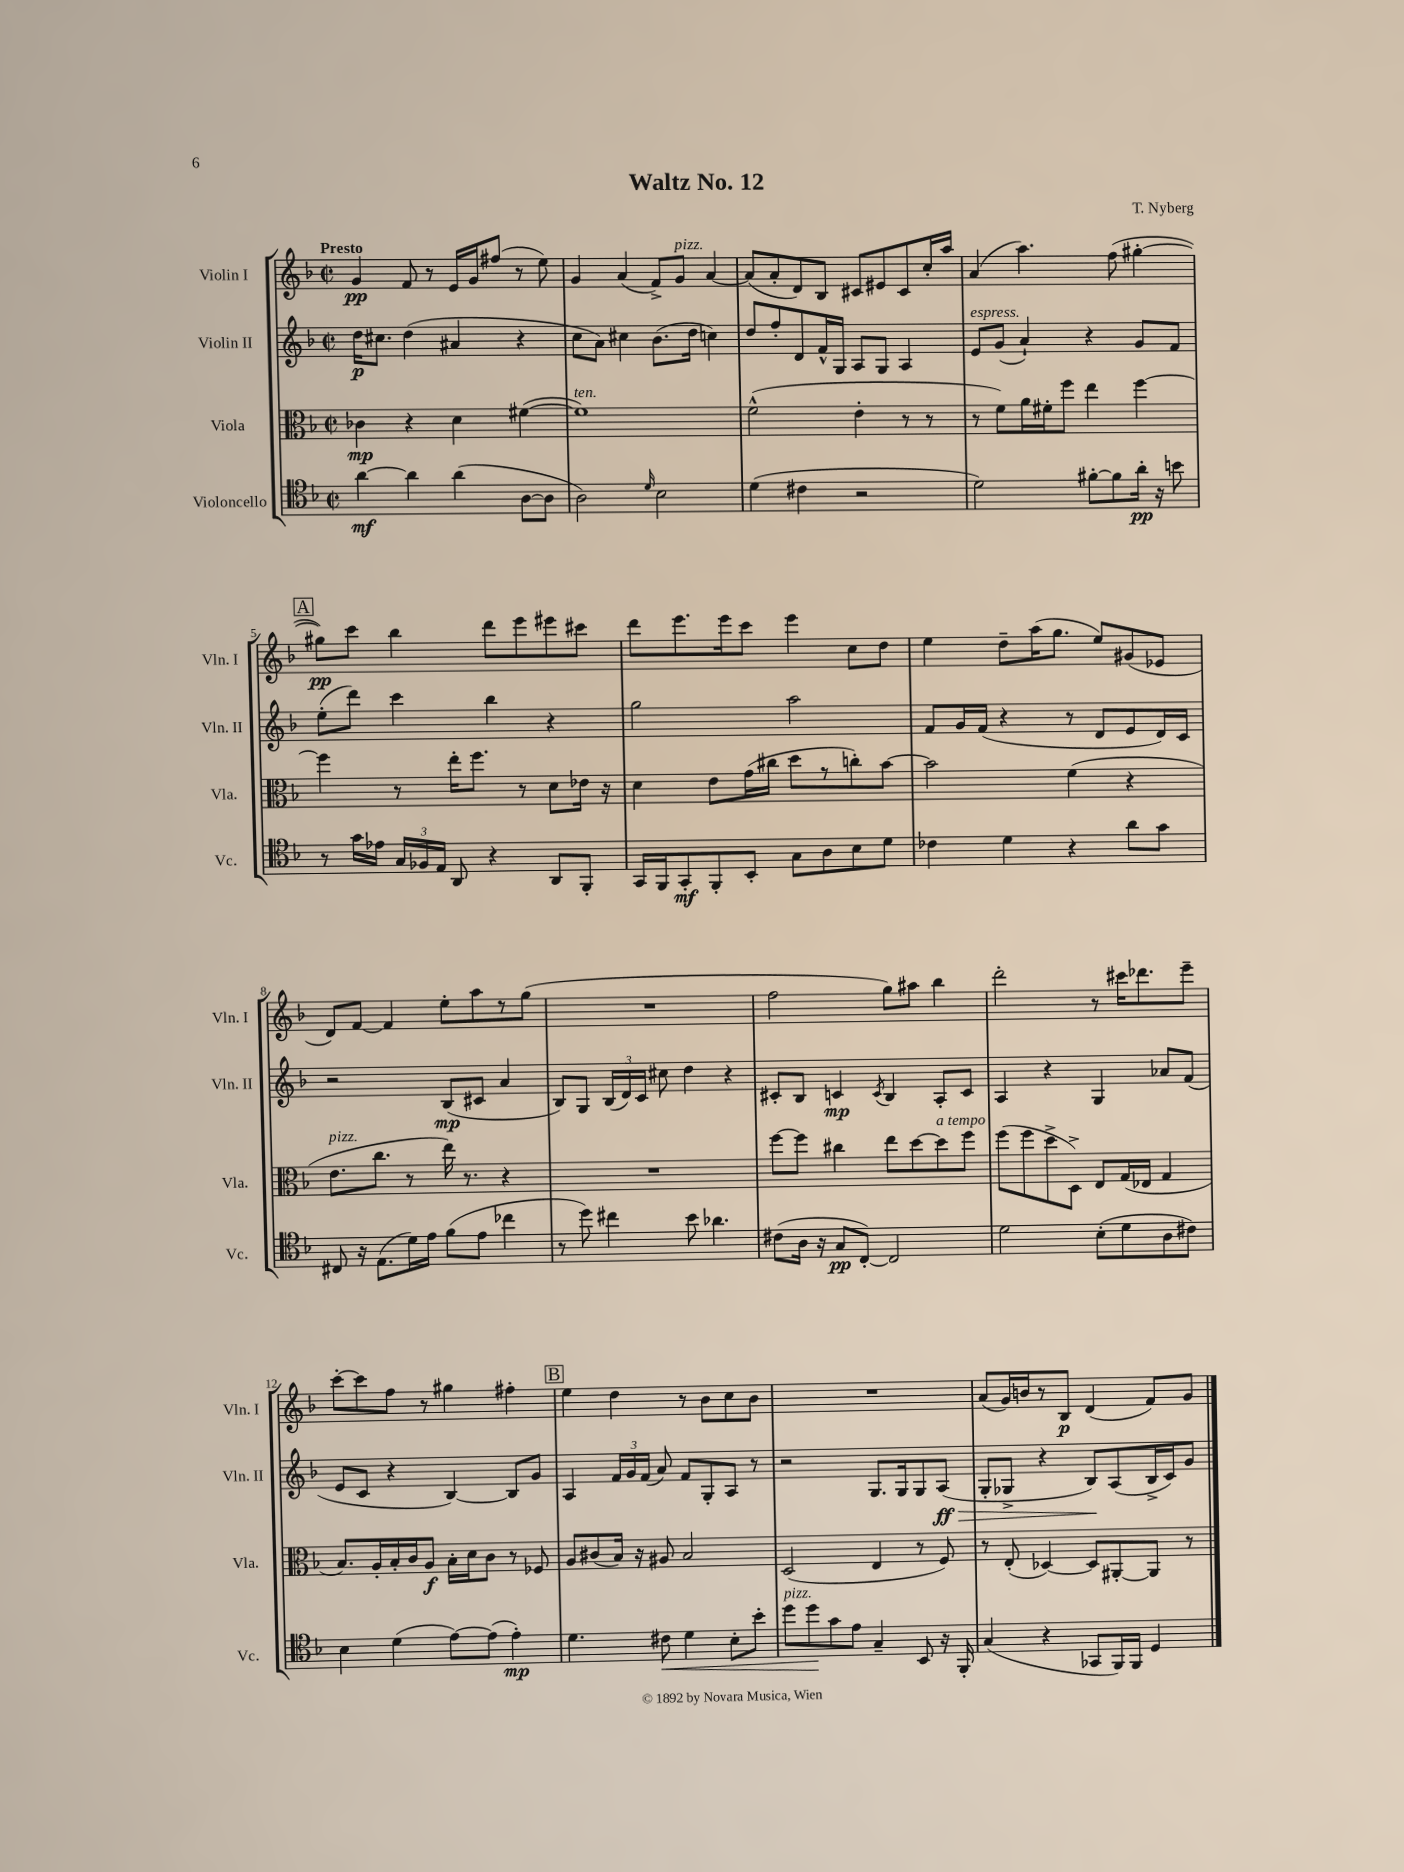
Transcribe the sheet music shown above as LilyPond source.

\header { title = "Waltz No. 12" composer = "T. Nyberg" }
<<
\new StaffGroup <<
\new Staff = "s0" \with { instrumentName = "Violin I" shortInstrumentName = "Vln. I" } {
    \clef treble \key f \major \defaultTimeSignature \time 2/2 \tempo "Presto"
    \autoBeamOff g'4\pp f'8 r8 e'16[ g'16 fis''8]( r8 e''8) |
    g'4 a'4( f'8[->) g'8]^\markup { \italic "pizz." } a'4~ |
    a'8[( a'8-. d'8) bes8] cis'8[ eis'8 cis'8 c''16-. a''16] |
    a'4( a''4.) f''8( gis''4~-. |
    \mark \markup { \box "A" } gis''8[\pp) c'''8] bes''4 d'''8[ e'''8 eis'''8 cis'''8] |
    d'''8[ e'''8. e'''16 c'''8] e'''4 c''8[ d''8] |
    e''4 d''8[-- a''16( g''8.] e''8[) gis'8( ees'8] |
    d'8[) f'8]~ f'4 e''8[-. a''8 r8 g''8]( |
    R1 |
    f''2 g''8[) ais''8] bes''4 |
    d'''2-. r8 cis'''16[ des'''8. e'''8]-- |
    c'''8[~-. c'''8 f''8] r8 gis''4 fis''4-. |
    \mark \markup { \box "B" } e''4 d''4 r8 bes'8[ c''8 bes'8] |
    R1 |
    a'8[( g'16) b'16 r8 bes8]\p d'4( f'8[) g'8] \bar "|." |
}
\new Staff = "s1" \with { instrumentName = "Violin II" shortInstrumentName = "Vln. II" } {
    \clef treble \key f \major \defaultTimeSignature \time 2/2
    \autoBeamOff d''16[\p cis''8.] d''4( ais'4 r4 |
    c''8[ a'8]) cis''4 bes'8.[( d''16] c''4) |
    d''8[ f''8-. d'8 f'16-^ g16] a8[ g8] a4 |
    e'8[^\markup { \italic "espress." } g'8]( a'4-!) r4 g'8[ f'8] |
    \mark \markup { \box "A" } e''8[-.( d'''8]) c'''4 bes''4 r4 |
    g''2 a''2 |
    f'8[ g'16 f'16]( r4 r8 d'8[ e'8 d'16) c'16] |
    r2 bes8[\mp( cis'8] a'4 |
    bes8[) g8] \tuplet 3/2 { bes16[( d'16) c'16] } cis''8 d''4 r4 |
    cis'8[-. bes8] c'4\mp \acciaccatura { c'8 } bes4 a8[-. c'8] |
    a4 r4 g4 aes'8[ f'8]( |
    e'8[ c'8] r4 bes4~) bes8[ g'8] |
    \mark \markup { \box "B" } a4 \tuplet 3/2 { f'16[ g'16 f'16]( } a'8) f'8[ g8-. a8] r8 |
    r2 g8.[ g16 g8 a8]\ff\>( |
    g8[-. ges8]-> r4 bes8[\!) a8( bes16-> c'16) g'8] \bar "|." |
}
\new Staff = "s2" \with { instrumentName = "Viola" shortInstrumentName = "Vla." } {
    \clef alto \key f \major \defaultTimeSignature \time 2/2
    \autoBeamOff ces'4\mp r4 d'4 fis'4~( |
    fis'1^\markup { \italic "ten." }) |
    f'2-^( e'4-. r8 r8 |
    r8 f'8[) a'16 fis'16-. f''8] e''4 f''4~ |
    \mark \markup { \box "A" } f''4 r8 e''16[-. f''8.] r8 d'8[ ees'16] r16 |
    d'4 e'8[ g'16( cis''16] d''8[ r8 c''8-.) bes'8]~ |
    bes'2 f'4( r4 |
    e'8.[^\markup { \italic "pizz." } c''8.] r8 e''16) r8. r4 |
    R1 |
    f''8[~ f''8] cis''4 e''8[ d''8~ d''8^\markup { \italic "a tempo" } f''8] |
    f''8[( f''8 d''8-> d8]->) e8[ g16( ees16] g4 |
    bes8.[) a16-. bes16-. c'16 a8]\f bes16[-. d'16 c'8] r8 fes8 |
    \mark \markup { \box "B" } a8[ cis'8( bes16]) r16 ais8 bes2 |
    d2( e4 r8 f8) |
    r8 e8-.( des4~) des8[ ais,8~-. ais,8] r8 \bar "|." |
}
\new Staff = "s3" \with { instrumentName = "Violoncello" shortInstrumentName = "Vc." } {
    \clef tenor \key f \major \defaultTimeSignature \time 2/2
    \autoBeamOff a'4~\mf a'4 a'4( a8[~ a8] |
    a2) \grace { d'16 } bes2 |
    d'4( cis'4 r2 |
    d'2) fis'8[~-. fis'8 a'16]-.\pp r16 b'8 |
    \mark \markup { \box "A" } r8 g'16[ ees'16] \tuplet 3/2 { g16[ fes16 e16] } a,8 r4 a,8[ f,8]-. |
    g,16[ f,16 g,8-.\mf f,8-. bes,8]-. g8[ a8 bes8 d'8] |
    ces'4 d'4 r4 a'8[ g'8] |
    cis8 r16 e8.[( d'16) e'16] f'8[( e'8] ces''4 |
    r8 d''8) cis''4 bes'8 aes'4. |
    cis'8[( a16] r16 g8[\pp c8]~-.) c2 |
    d'2 bes8[-.( d'8 a8 cis'8]) |
    bes4 d'4( e'8[~) e'8]( e'4-.\mp) |
    \mark \markup { \box "B" } d'4. cis'8\< d'4 bes8[-. bes'8]-. |
    d''8[^\markup { \italic "pizz." } d''8\! g'8 e'8] g4-- bes,8 r16 f,16-. |
    g4( r4 ges,8[ f,16) f,16] d4 \bar "|." |
}
>>
>>
